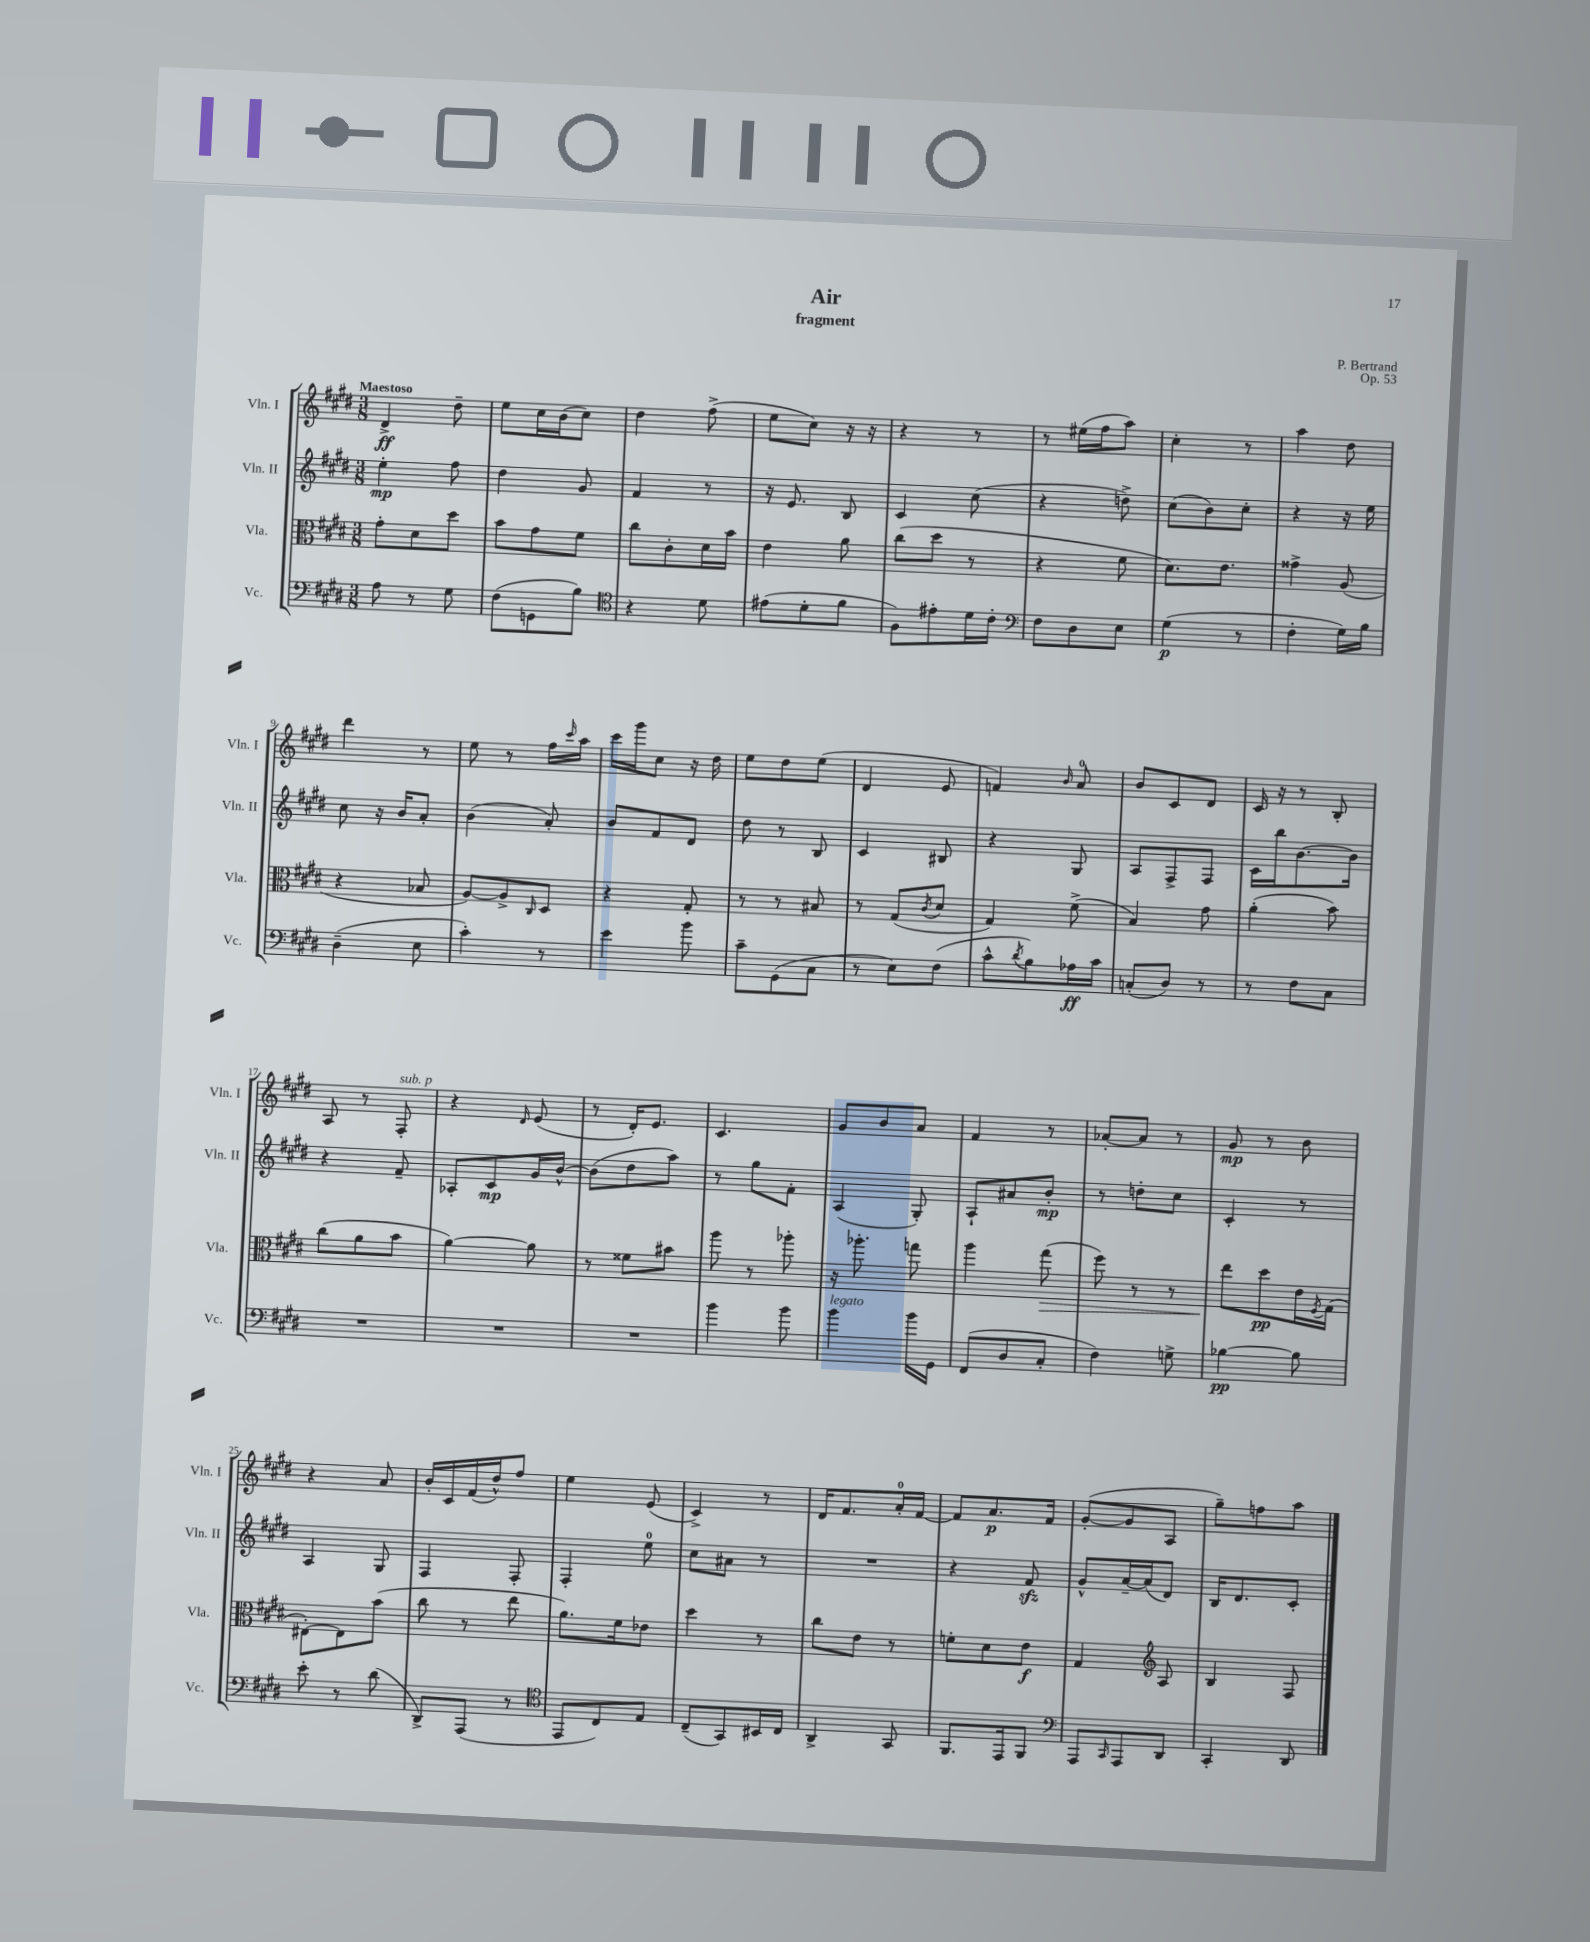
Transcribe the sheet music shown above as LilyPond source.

\header { title = "Air" composer = "P. Bertrand" subtitle = "fragment" opus = "Op. 53" }
<<
\new StaffGroup <<
\new Staff = "s0" \with { instrumentName = "Vln. I" shortInstrumentName = "Vln. I" } {
    \clef treble \key e \major \numericTimeSignature \time 3/8 \tempo "Maestoso"
    dis'4->\ff dis''8-- |
    e''8 cis''16 b'16( cis''8) |
    dis''4 fis''8->( |
    e''8 cis''8) r16 r16 |
    r4 r8 |
    r8 eis''16( fis''16 a''8) |
    cis''4-. r8 |
    a''4 dis''8 |
    dis'''4 r8 |
    e''8 r8 fis''16 \grace { cis'''16 } a''16 |
    cis'''16 gis'''16 cis''8 r16 dis''16 |
    e''8 dis''8 e''8( |
    dis'4 e'8 |
    f'4) \grace { b'16 } a'8-0 |
    b'8 cis'8 dis'8 |
    cis'16 r16 r8 b8-. |
    a8 r8 fis8-.^\markup { \italic "sub. p" } |
    r4 \grace { dis'16 } e'8( |
    r8 dis'16-.) e'8. |
    cis'4. |
    gis'8 b'8 a'8 |
    fis'4 r8 |
    aes'8~-. aes'8 r8 |
    gis'8\mp r8 b'8 |
    r4 a'8 |
    b'16-. cis'16 fis'16( dis''16-^) fis''8 |
    e''4 e'8( |
    cis'4->) r8 |
    dis'16 fis'8. a'16-0-. fis'16~ |
    fis'8 a'8.\p fis'16 |
    gis'8~-.( gis'8 a8 |
    gis''8--) f''8 a''8 \bar "|." |
}
\new Staff = "s1" \with { instrumentName = "Vln. II" shortInstrumentName = "Vln. II" } {
    \clef treble \key e \major \numericTimeSignature \time 3/8
    e''4-.\mp fis''8 |
    dis''4 gis'8 |
    fis'4 r8 |
    r16 e'8. b8 |
    cis'4 cis''8( |
    r4 d''8->) |
    cis''8( b'8) cis''8-. |
    r4 r16 e''16 |
    cis''8 r16 b'16 a'8-. |
    b'4( a'8-.) |
    b'8 fis'8 dis'8 |
    dis''8 r8 b8 |
    cis'4 bis8 |
    r4 gis8 |
    a8 fis8-> fis8 |
    cis'16 b''16 b'8.~ b'16 |
    r4 fis'8-- |
    aes8-. cis'8\mp gis'16 b'16~-^ |
    b'8( dis''8 a''8) |
    r8 gis''8 fis'8-. |
    a4( gis8-.) |
    a8-! ais'8 b'8-.\mp |
    r8 d''8-. cis''8 |
    cis'4-. r8 |
    a4 gis8 |
    fis4 fis8-. |
    fis4-. e''8-0 |
    cis''8 ais'8 r8 |
    R4. |
    r4 fis'8\sfz |
    gis'8-^ a'16~-- a'16( dis'8) |
    b16 dis'8. cis'8-. \bar "|." |
}
\new Staff = "s2" \with { instrumentName = "Vla." shortInstrumentName = "Vla." } {
    \clef alto \key e \major \numericTimeSignature \time 3/8
    gis'8-. dis'8 dis''8 |
    b'8 gis'8 fis'8 |
    cis''8 cis'8-. dis'16 b'16 |
    e'4 a'8 |
    cis''8( dis''8 r8 |
    r4 fis'8 |
    dis'8.) e'8. |
    gisis'4-> a8( |
    r4 bes8 |
    a8~) a8-> \grace { cis16 } dis8 |
    r4 gis8-. |
    r8 r8 bis8 |
    r8 gis8( \acciaccatura { cis'8 } dis'8 |
    gis4) fis'8->( |
    b4) gis'8 |
    a'4-.( b'8) |
    cis''8( a'8 b'8 |
    a'4~) a'8 |
    r8 fisis'8 bis'8 |
    a''8 r8 aes''8-. |
    r16 aes''8.-. g''8 |
    a''4 gis''8\>( |
    fis''8) r8 r8 |
    e''8\! dis''8\pp e'16 \acciaccatura { fis8 } gis16( |
    eis8~-.) eis8 b'8( |
    cis''8 r8 e''8 |
    a'8.) fis'16 ees'8 |
    dis''4 r8 |
    cis''8 e'8 r8 |
    f'8-. dis'8 e'8\f |
    gis4 \clef treble a8 |
    b4 fis8 \bar "|." |
}
\new Staff = "s3" \with { instrumentName = "Vc." shortInstrumentName = "Vc." } {
    \clef bass \key e \major \numericTimeSignature \time 3/8
    a8 r8 gis8 |
    fis8( g,8 b8) |
    \clef tenor r4 dis'8 |
    eis'8( dis'8-. fis'8 |
    fis8) eis'8-. dis'16 cis'16-. |
    \clef bass fis8 dis8 e8 |
    gis4\p( r8 |
    fis4-. gis16) b16 |
    dis4--( e8 |
    cis'4-.) r8 |
    e'4 b'8 |
    cis'8-- gis,8( cis8 |
    r8 e8) fis8( |
    cis'8-^ \acciaccatura { dis'8 } b8) aes16\ff cis'16 |
    c8-.( dis8) r8 |
    r8 fis8 cis8 |
    R4. |
    R4. |
    R4. |
    b'4 b'8 |
    b'4^\markup { \italic "legato" } b'16 gis,16 |
    fis,8( dis8 cis8-. |
    fis4) g8-> |
    bes4~\pp bes8 |
    e'8-. r8 dis'8( |
    dis,8->) a,,8( r8 |
    \clef tenor e,8 cis8) e8 |
    cis8--( gis,8) bis,16 cis16 |
    a,4-> gis,8 |
    fis,8. e,16 fis,8 |
    \clef bass a,,8 \grace { cis,16 } a,,8 dis,8 |
    cis,4-. dis,8 \bar "|." |
}
>>
>>
